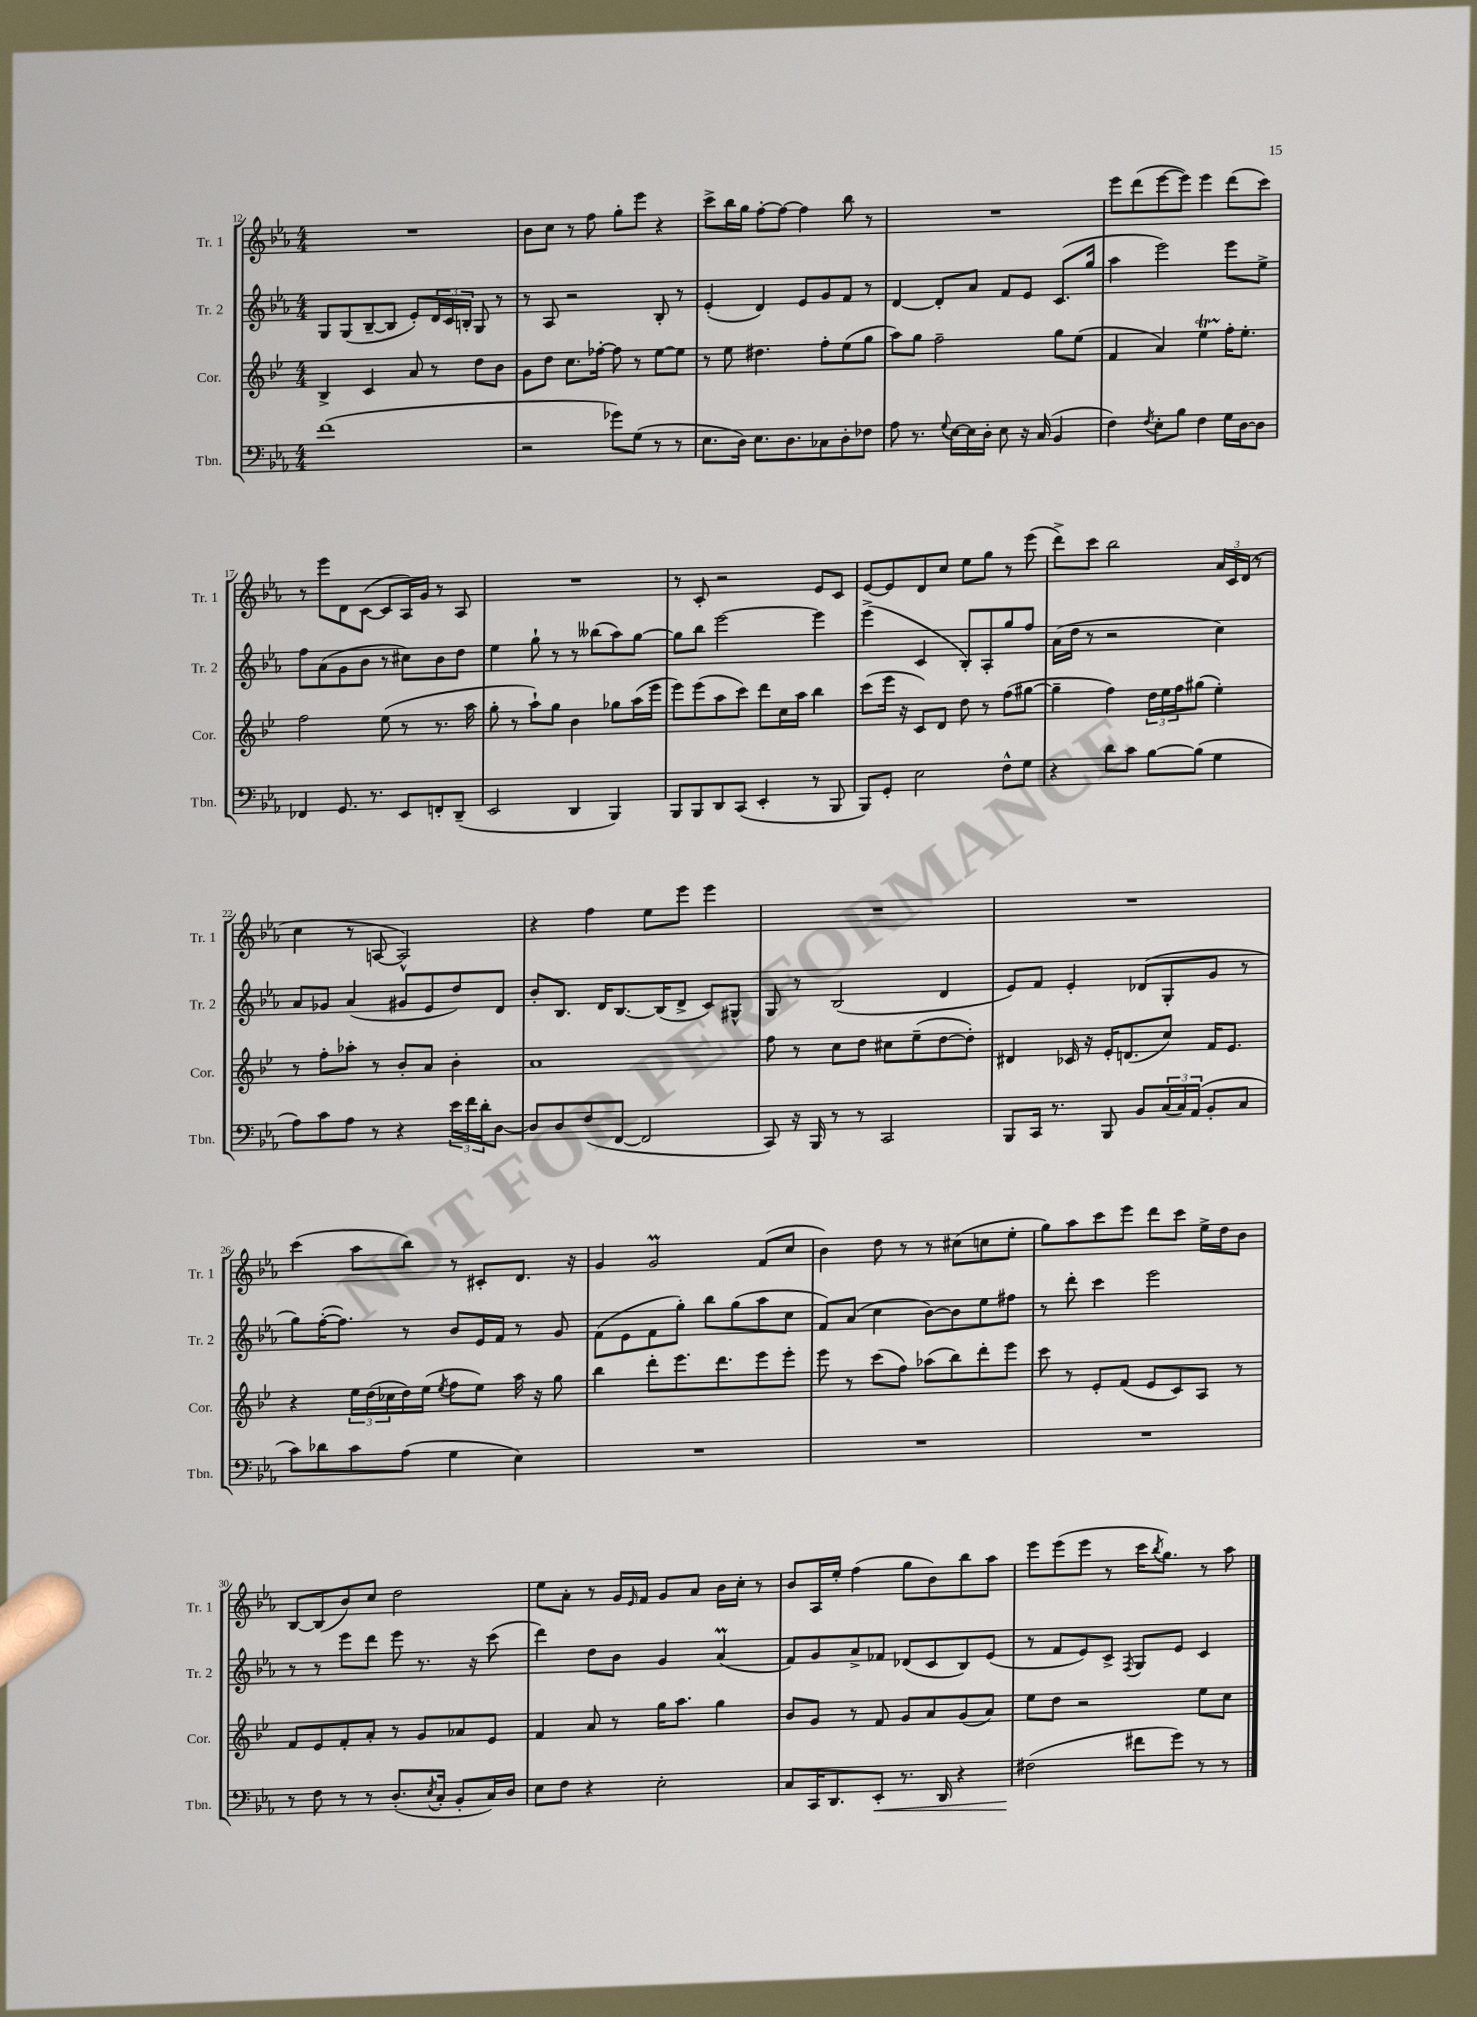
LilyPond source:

<<
\new StaffGroup <<
\new Staff = "s0" \with { instrumentName = "Tr. 1" shortInstrumentName = "Tr. 1" } {
    \clef treble \key ees \major \numericTimeSignature \time 4/4
    R1 |
    bes'8 c''8 r8 f''8 g''8-. ees'''8 r4 |
    c'''8-> bes''16 g''16 f''8~-. f''8~ f''4 bes''8 r8 |
    R1 |
    ees'''8 d'''8( ees'''8~ ees'''8) ees'''4 d'''8( c'''8) |
    r8 ees'''8 d'8 c'8~( c'8 aes16) g'16 r8 aes8 |
    R1 |
    r8 c'8-. r2 ees'8 c'8 |
    ees'8~ ees'8 d'8 c''8 ees''8 g''8 r8 ees'''8( |
    d'''8->) c'''8 bes''2 \tuplet 3/2 { aes'16 c'16 d'16( } r8 |
    c''4 r8 a8~ a2-^) |
    r4 f''4 ees''8 ees'''8 ees'''4 |
    R1 |
    R1 |
    c'''4( aes''8 bes''8) r8 cis'8-. d'8. r16 |
    g'4 g'2\prall f'8( c''8 |
    bes'4) d''8 r8 r8 cis''8( c''8 ees''8-. |
    g''8) aes''8 c'''8 ees'''8 d'''8 c'''8 ees''16-> d''16 bes'8 |
    bes8~ bes8( bes'8) c''8 d''2 |
    ees''8 aes'8-. r8 g'16 \grace { ees'16 } f'16 g'8 aes'8 bes'16 c''16-. r8 |
    bes'8 aes16 ees''16-. f''4( g''8 bes'8) bes''8 aes''8 |
    ees'''8 ees'''8( ees'''8 r8 c'''16 \acciaccatura { bes''8 } g''8.) r8 aes''8 \bar "|." |
}
\new Staff = "s1" \with { instrumentName = "Tr. 2" shortInstrumentName = "Tr. 2" } {
    \clef treble \key ees \major \numericTimeSignature \time 4/4
    g8 g8( bes8~-- bes8 ees'8-.) \tuplet 3/2 { d'16 c'16 b16-. } g8 r8 |
    r8 aes8 r2 bes8-. r8 |
    ees'4-.( d'4) ees'8 g'8 f'8 r8 |
    d'4~ d'8-. aes'8 f'8 ees'8 c'8.( g''16 |
    aes''4 ees'''2) ees'''8 ees''8-> |
    f''8 aes'8( g'8 bes'8 r8 cis''8) bes'8 d''8 |
    ees''4 g''8-! r8 r8 beses''8( aes''8) g''8~ |
    g''8 bes''8 ees'''2~ ees'''4 |
    ees'''4->( c'4 bes8-.) aes8-. g''8 f''8 |
    aes'16( d''16 r8 r2 c''4) |
    aes'8 ges'8 aes'4( gis'8 ees'8 d''8) d'8 |
    bes'8-. bes8. d'16 bes8.~ bes16( d'8-> c'8) gis8-^ |
    g8 r8 bes2( d'4 |
    ees'8) f'8 ees'4-. des'8( g8-. g'8 r8 |
    g''8) f''16~-.( f''8.) r8 bes'8 ees'16 f'16 r8 g'8 |
    f'8( ees'8 f'8 g''8-.) bes''8 g''8( aes''8 c''8 |
    f'8) aes'8( c''4 bes'8~) bes'8 ees''8 fis''8 |
    r8 d'''8-. c'''4 ees'''2 |
    r8 r8 ees'''8 d'''8 ees'''8 r8. r16 c'''8( |
    d'''4) d''8 bes'8 g'4 aes'4\prall( |
    f'8) g'8 aes'8-> fes'8 des'8( c'8 bes8) ees'8( |
    r8 f'8 ees'8) c'8-> \acciaccatura { f8 } g8 ees'8 c'4 \bar "|." |
}
\new Staff = "s2" \with { instrumentName = "Cor." shortInstrumentName = "Cor." } {
    \clef treble \key bes \major \numericTimeSignature \time 4/4
    bes4-> c'4 a'8 r8 d''8 bes'8 |
    g'8 d''8 c''8. fes''16~-. fes''8 r8 ees''8~ ees''8 |
    r8 ees''8 dis''4. f''8-. ees''8( g''8 |
    a''8) g''8 f''2-- g''8 ees''8( |
    f'4 a'4) ees''4\startTrillSpan f''16-.\stopTrillSpan ees''8.-. |
    f''2 ees''8( r8 r8. a''16 |
    g''8-. r8 a''8-!) g''8 bes'4 ges''8 a''16( ees'''16 |
    ees'''8) ees'''8( a''8 c'''8) d'''8 c''16 a''16 bes''4 |
    c'''8( ees'''16 r16 c'8) d'8 d''8 r8 f''8( gis''8~ |
    gis''4-- f''4) \tuplet 3/2 { d''16 ees''16 f''16 } gis''8( ees''4-.) |
    r8 f''8-. aes''8-. r8 bes'8-. a'8 bes'4-. |
    a'1 |
    f''8 r8 c''8 d''8 cis''8 ees''8--( d''8~ d''8-.) |
    dis'4 ces'16 r16 ees'16-. d'8.( c''8) f'16 ees'8. |
    r4 \tuplet 3/2 { ees''16 d''16( ces''16 } d''16) ees''16( \acciaccatura { ees''8 } f''8 ees''8) a''16 r16 g''8 |
    bes''4 d'''8-. ees'''8. d'''8. ees'''8 ees'''8-. |
    ees'''8 r8 c'''8( f''8) aes''8( bes''8) d'''8-. ees'''8 |
    c'''8 r8 ees'8-. f'8( ees'8 c'8) a8 r8 |
    f'8 ees'8 f'8-. a'8-. r8 g'8 aes'8 ees'8 |
    f'4 a'8 r8 g''16 a''8. g''4 |
    bes'8 g'8 r8 f'8 g'8 a'8 g'8( a'8) |
    ees''8 d''8 r2 ees''8 c''8 \bar "|." |
}
\new Staff = "s3" \with { instrumentName = "Tbn." shortInstrumentName = "Tbn." } {
    \clef bass \key ees \major \numericTimeSignature \time 4/4
    f'1( |
    r2 ges'8) g8( r8 r8 |
    ees8. d16) ees8. d8. ces8 d8-. fes8 |
    aes8 r8. \appoggiatura { g8 } ees16~ ees16 d16-. ees8 r16 c16( bes,4 |
    f4) \acciaccatura { f8 } ees8-. bes8 f4 g16 d16~ d8 |
    fes,4 g,8. r8. ees,8 f,8-. d,8--( |
    ees,2 d,4 bes,,4) |
    bes,,8 bes,,8 d,8 c,8( ees,4-. r8 bes,,8 |
    bes,,8) g,8-. ees2 f8-^ g8 |
    r4 d'8 c'8 bes8~ bes8( g4 |
    aes8) c'8 aes8 r8 r4 \tuplet 3/2 { ees'16 f'16 d'16-. } d8~ |
    d8 d8 f8( f,8~ f,2 |
    c,8) r16 bes,,16 r8 r8 c,2 |
    bes,,8 c,16 r8. bes,,8 bes,8 \tuplet 3/2 { c16( c16) aes,16( } bes,8-. c8 |
    c'8) des'8 c'8 aes8( g4 ees4) |
    R1 |
    R1 |
    R1 |
    r8 f8 r8 r8 d8.-.( \acciaccatura { ees8 } c16-. bes,8-. c16) d16 |
    ees8 f8 r4 ees2-. |
    c8 c,16 d,8. ees,8-.\< r8. d,16 r4 |
    fis2\!( fis'8 g'8) r8 r8 \bar "|." |
}
>>
>>
\layout { \context { \Score currentBarNumber = #12 } }
